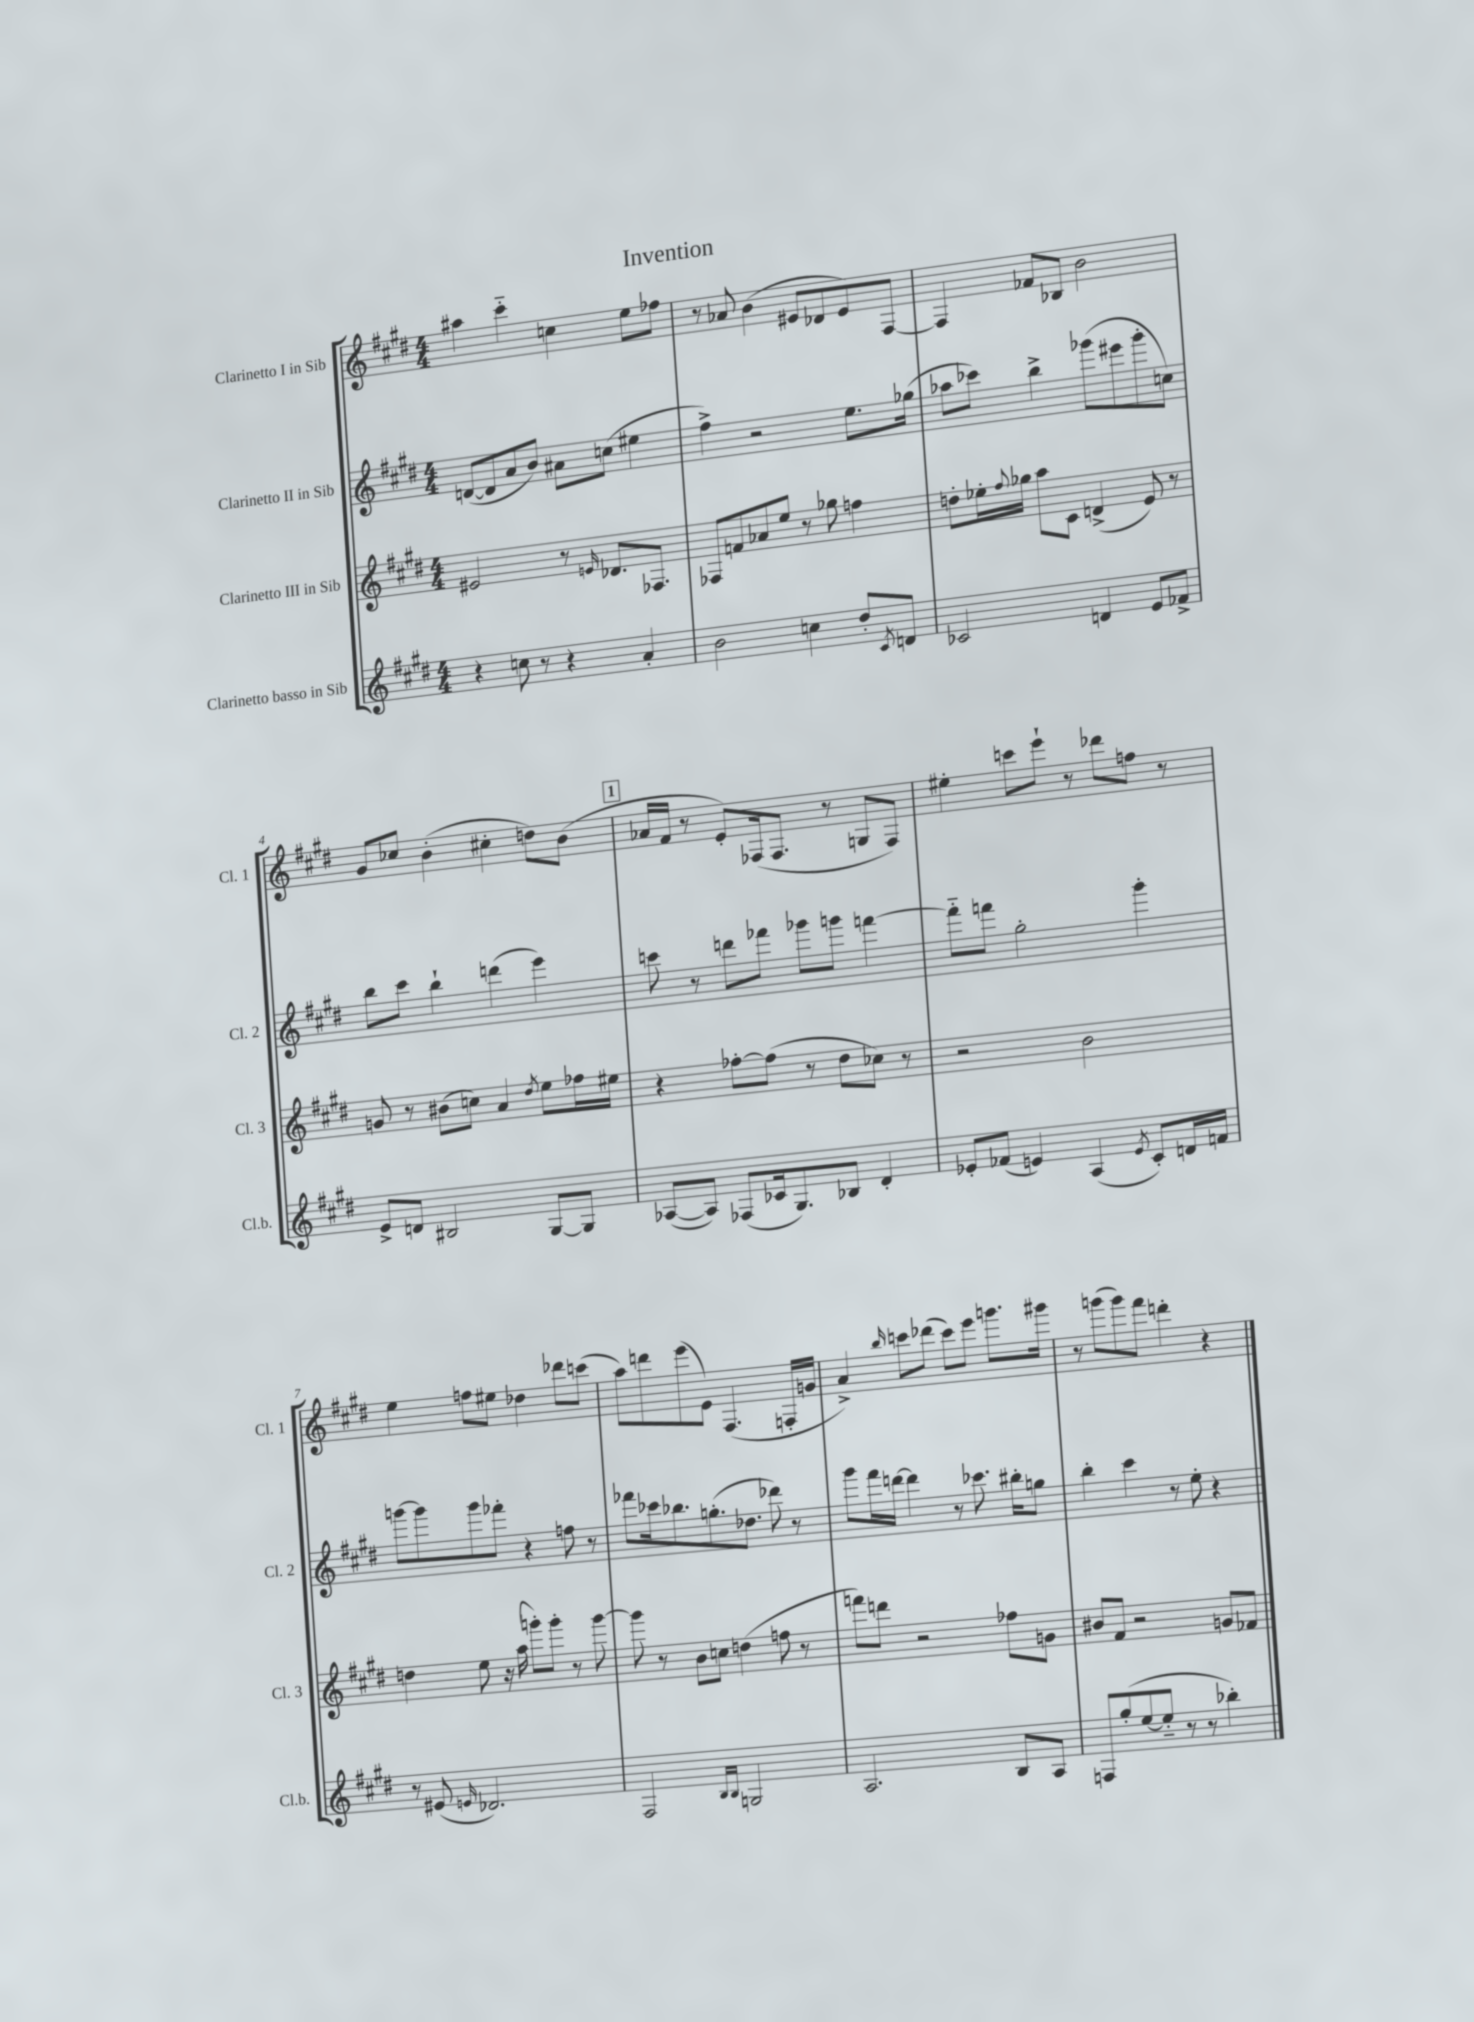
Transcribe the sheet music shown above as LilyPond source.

\header { title = "Invention" }
<<
\new StaffGroup <<
\new Staff = "s0" \with { instrumentName = "Clarinetto I in Sib" shortInstrumentName = "Cl. 1" } {
    \clef treble \key e \major \numericTimeSignature \time 4/4
    ais''4 cis'''4-_ c''4 e''8 fes''8 |
    r8 aes'8 b'4( eis'8 des'8 eis'8) fis8~ |
    fis4 fes'8 bes8 b'2 |
    gis'8 ces''8 b'4-.( cis''4-. d''8) b'8( |
    \mark \markup { \box "1" } aes'16 fis'16 r8 e'8-.) fes16( fes8. r8 g8 fes8) |
    eis''4-. c'''8 e'''8-! r8 des'''8 f''8 r8 |
    e''4 f''8 eis''8 des''4 des'''8 c'''8( |
    a''8) d'''8 e'''8( e'8) fis4.( f16-. g'16 |
    a'4->) \grace { b''16 } c'''8 des'''8( c'''8) e'''8 g'''8. gis'''16 |
    r8 g'''8( g'''8) fis'''8 d'''4-. r4 \bar "|." |
}
\new Staff = "s1" \with { instrumentName = "Clarinetto II in Sib" shortInstrumentName = "Cl. 2" } {
    \clef treble \key e \major \numericTimeSignature \time 4/4
    d'8~( d'8 a'8 b'8) ais'8 c''8( eis''4 |
    fis''4->) r2 e''8. ges''16( |
    aes''8 ces'''8) b''4-> ges'''8( eis'''8 ges'''8-. c''8) |
    b''8 cis'''8 b''4-! d'''4( e'''4) |
    \mark \markup { \box "1" } c'''8 r8 d'''8 fes'''8 ges'''8 g'''8 f'''4~ |
    f'''8-_ f'''8 gis''2-. gis'''4-. |
    g'''8~ g'''8 g'''8 fes'''8-. r4 f''8 r8 |
    fes'''8 ces'''16 bes''8. g''8.-.( des''8. des'''8) r8 |
    gis'''8 fis'''16 d'''16~ d'''4 r8 ces'''8. bis''16-. g''8 |
    b''4-. cis'''4 r8 e''8-. r4 \bar "|." |
}
\new Staff = "s2" \with { instrumentName = "Clarinetto III in Sib" shortInstrumentName = "Cl. 3" } {
    \clef treble \key e \major \numericTimeSignature \time 4/4
    eis'2 r8 \grace { e'16 } des'8. fes8. |
    fes8 f'8 aes'8 e''8 r8 ges''8 f''4 |
    d''8-. ees''16-. \appoggiatura { fis''8 } ges''16 a''8 cis'8 d'4->( e'8) r8 |
    g'8 r8 bis'8( c''8) a'4 \acciaccatura { dis''8 } e''8 fes''16 eis''16 |
    \mark \markup { \box "1" } r4 fes''8~-. fes''8( r8 dis''8 ces''8) r8 |
    r2 b'2 |
    d''4 e''8 r16 a''16( g'''8-.) g'''8-. r8 g'''8~ |
    g'''8 r8 b'8 c''8 d''4( f''8 r8 |
    f'''8) d'''8 r2 fes''8 g'8 |
    bis'8 fis'8 r2 g'8 fes'8 \bar "|." |
}
\new Staff = "s3" \with { instrumentName = "Clarinetto basso in Sib" shortInstrumentName = "Cl.b." } {
    \clef treble \key e \major \numericTimeSignature \time 4/4
    r4 c''8 r8 r4 a'4-. |
    b'2 c''4 dis''8-. \acciaccatura { cis'8 } d'8 |
    ces'2 d'4 e'8 fes'8-> |
    e'8-> d'8 bis2 gis8~ gis8 |
    \mark \markup { \box "1" } aes8~( aes8) fes8( ces'16 gis8.) bes8 dis'4-. |
    ees'8-. fes'8( e'4) a4( \acciaccatura { e'8 } cis'8-.) d'16 f'16 |
    r8 eis'8( \grace { e'16 } des'2.) |
    fis2 \grace { b16 b16 } g2 |
    a2. b8 a8 |
    f8 gis''8-.( e''8~ e''8-_ r8 r8 bes''4-.) \bar "|." |
}
>>
>>
